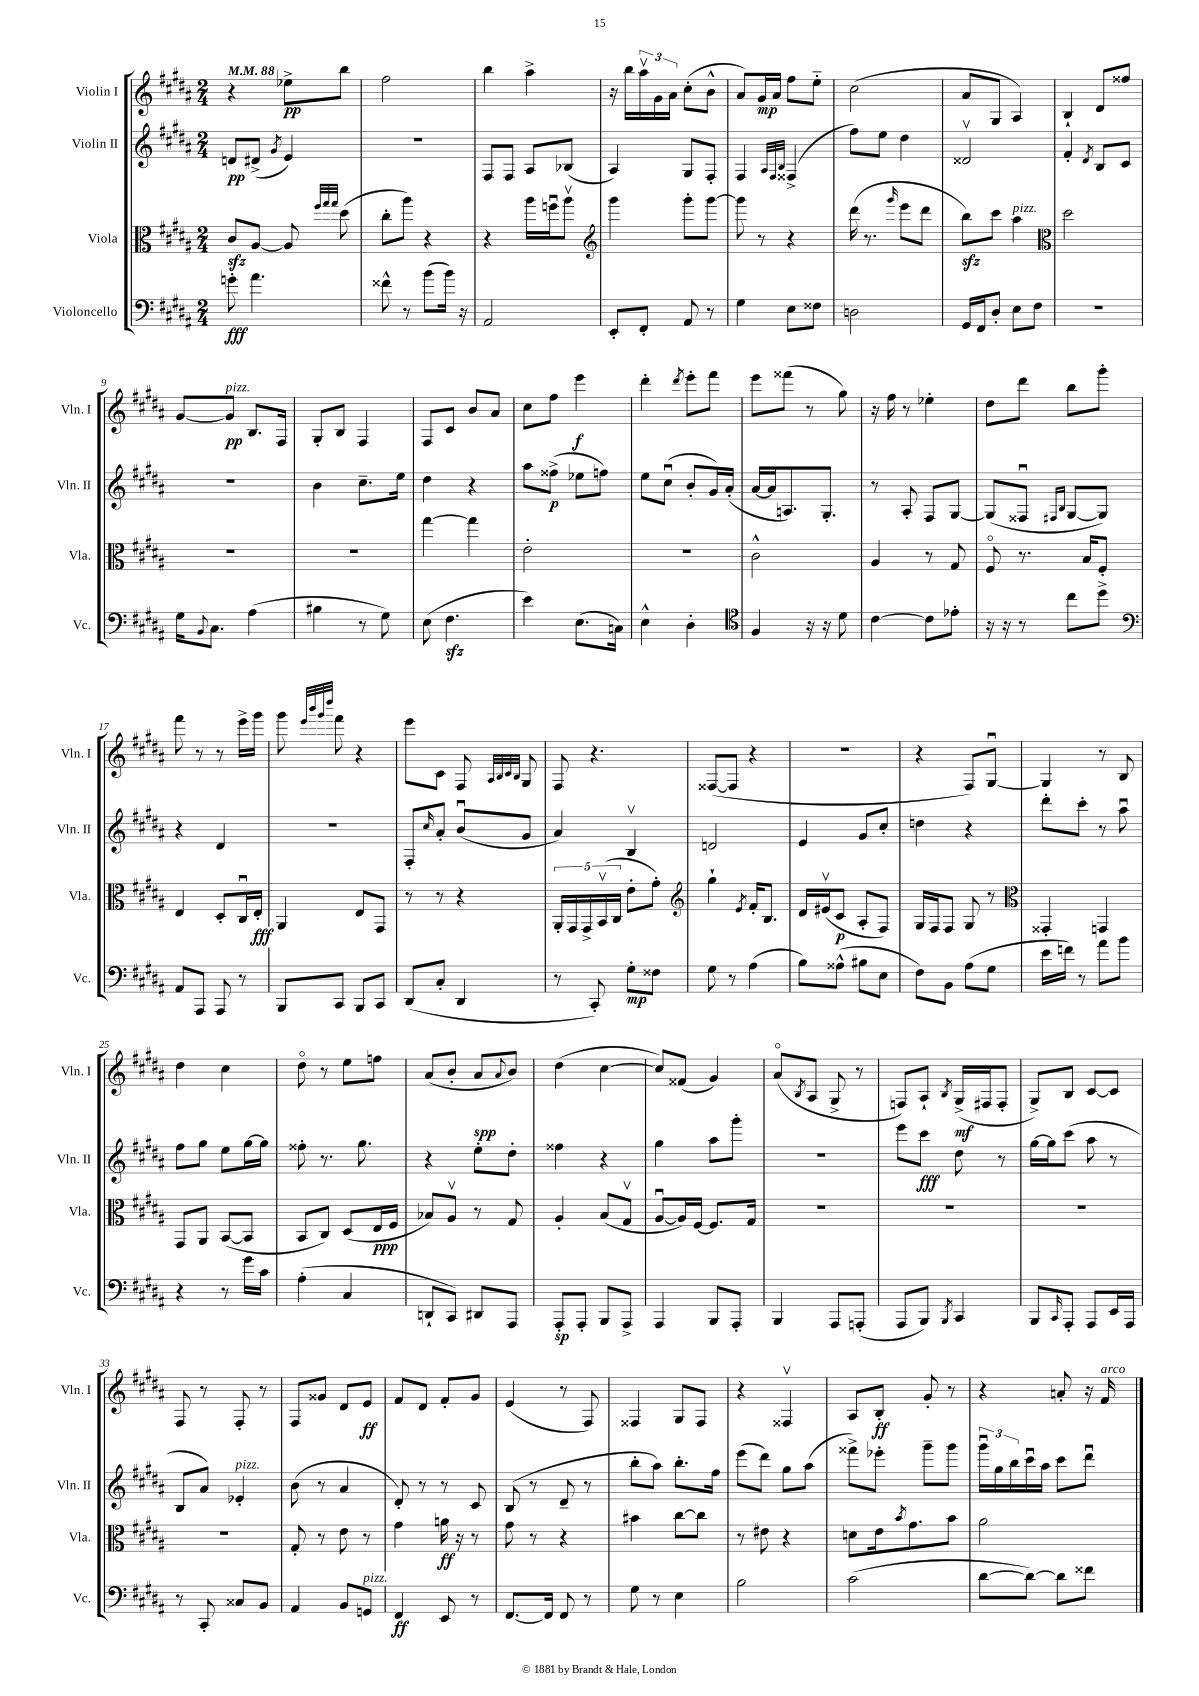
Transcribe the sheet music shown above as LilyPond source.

<<
\new StaffGroup <<
\new Staff = "s0" \with { instrumentName = "Violin I" shortInstrumentName = "Vln. I" } {
    \clef treble \key b \major \numericTimeSignature \time 2/4 \tempo 4 = 88
    r4 ees''8->\pp b''8 |
    fis''2 |
    b''4 ais''4-> |
    r16 b''16 \tuplet 3/2 { ais''16\upbow gis'16 ais'16 } cis''8-.( b'8-^ |
    ais'8) gis'16\mp ais'16 fis''8 e''8-_ |
    cis''2( |
    ais'8 gis8 ais4) |
    b4-! dis'8 fisis''8 |
    gis'8~ gis'8\pp^\markup { \italic "pizz." } b8. fis16 |
    gis8-. b8 fis4 |
    fis8 cis'8 b'8 ais'8 |
    cis''8 fis''8 e'''4\f |
    dis'''4-. \acciaccatura { dis'''8 } e'''8-. fis'''8 |
    e'''8 fisis'''8( r8 gis''8) |
    r16 fis''16 r8 ees''4-. |
    dis''8 dis'''8 b''8 gis'''8-. |
    fis'''8 r8 r8 e'''16-> gis'''16 |
    gis'''8 \grace { e'''32 b'''32 gis'''32 dis''''32 } fis'''8 r4 |
    e'''8 cis'8 fis8 \grace { ais32 b32 cis'32 b32 } gis8 |
    fis8 r4. |
    fisis8~( fisis8 r4 |
    R2 |
    r4 fis8) gis8~\downbow |
    gis4 r8 b8 |
    dis''4 cis''4 |
    dis''8\flageolet r8 e''8 f''8 |
    ais'8( b'8-. ais'8\spp \appoggiatura { ais'8 } b'8) |
    dis''4( cis''4~ |
    cis''8) fisis'8( gis'4) |
    ais'8\flageolet( \acciaccatura { b8 } ais8 gis8-> r8 |
    f8) ais8-! \acciaccatura { b8 } gis16->\mf( fis16 fis8-. |
    gis8->) b8 cis'8~ cis'8 |
    fis8 r8 fis8-. r8 |
    fis8 gisis'8 dis'8 e'8\ff |
    fis'8 dis'8 fis'8-. gis'8 |
    e'4( r8 fis8) |
    fisis4 gis8 fisis8 |
    r4 fisis4\upbow |
    ais8 b8-.\ff gis'8-. r8 |
    r4 a'8-. r16 fis'16^\markup { \italic "arco" } \bar "|." |
}
\new Staff = "s1" \with { instrumentName = "Violin II" shortInstrumentName = "Vln. II" } {
    \clef treble \key b \major \numericTimeSignature \time 2/4
    d'8\pp dis'8->( \acciaccatura { gis'8 } e'4) |
    r2 |
    fis8 fis8 ais8 bes8( |
    ais4) gis8 fis8-. |
    fis4 \grace { ais32 fis32 b32 } fisis4->( |
    fis''8) e''8 dis''4 |
    disis'2\upbow |
    fis'4-. \acciaccatura { dis'8 } b8 cis'8 |
    R2 |
    b'4 cis''8.-- e''16 |
    dis''4 r4 |
    ais''8 fisis''8->\p( ees''8 f''8) |
    e''8 cis''8\downbow( b'8-. gis'16) ais'16-.( |
    ais'16~ ais'16 a8.) gis8.-. |
    r8 ais8-. fis8 gis8~ |
    gis8( fisis8\downbow \grace { fis16 b16 } gis8~ gis8) |
    r4 dis'4 |
    R2 |
    fis8-. \grace { cis''16 } ais'8-. b'8\downbow( gis'8 |
    ais'4) b4\upbow |
    d'2 |
    e'4 gis'8 cis''8-. |
    d''4 r4 |
    dis'''8-. cis'''8-. r8 ais''8\downbow |
    fis''8 gis''8 e''8 gis''16~ gis''16 |
    fisis''8-. r8. gis''8. |
    r4 e''8-. dis''8-. |
    fisis''4 r4 |
    gis''4 ais''8 gis'''8-. |
    R2 |
    e'''8 cis'''8\fff dis''8 r8 |
    gis''16~ gis''16 cis'''8( ais''8 r8 |
    b8 ais'8) ees'4-.^\markup { \italic "pizz." } |
    b'8( r8 ais'4 |
    dis'8-.) r8 r8 cis'8 |
    b8( r8 dis'8-- r8 |
    b''8-. ais''8) b''8.-. fis''16 |
    e'''8( dis'''8) gis''8 ais''8( |
    fisis'''8->) ees'''8-. gis'''8-- gis'''8 |
    \tuplet 3/2 { gis'''16\downbow gis''16 b''16 } cis'''16\downbow ais''16 cis'''8 dis'''8\downbow \bar "|." |
}
\new Staff = "s2" \with { instrumentName = "Viola" shortInstrumentName = "Vla." } {
    \clef alto \key b \major \numericTimeSignature \time 2/4
    cis'8\sfz ais8~ ais8 \grace { fis''32 gis''32 gis''32 } dis''8( |
    cis''8-. ais''8) r4 |
    r4 ais''16 f''16\downbow ais''8\upbow |
    \clef treble gis'''4 gis'''8-. gis'''8~ |
    gis'''8 r8 r4 |
    dis'''16( r8. \grace { gis'''16 } e'''8 dis'''8 |
    b''8\sfz) cis'''8 ais''4^\markup { \italic "pizz." } |
    \clef alto dis''2 |
    R2 |
    R2 |
    gis''4~ gis''4 |
    e'2-. |
    r2 |
    cis'2-^ |
    ais4 r8 gis8 |
    fis8\flageolet r8. b16 fis8-. |
    e4 dis8-. cis16\downbow e16-.\fff |
    ais,4 e8 gis,8 |
    r8 r8 r4 |
    \tuplet 5/4 { ais,16-. gis,16 gis,16-> b,16\upbow( cis16 } e'8-. gis'8-.) |
    \clef treble gis''4-! \acciaccatura { e'8 } fis'16-. b8. |
    dis'16 eis'16\upbow( cis'8\p ais8-. fis8) |
    gis16 fis16 fis8 gis8 r8 |
    \clef alto gisis,4-. g,4 |
    gis,8 ais,8 b,8~( b,8 |
    b,8 cis8) dis8( e16\ppp fis16 |
    bes8) ais8\upbow r8 gis8 |
    ais4-. b8( gis8\upbow |
    ais8~\downbow ais16) fis16~ fis8. gis16 |
    R2 |
    R2 |
    R2 |
    R2 |
    gis8-. r8 e'8 r8 |
    gis'4 a'16\ff r16 r8 |
    gis'8 r8 r4 |
    bis'4 cis''8~ cis''8 |
    r8 eis'8 r4 |
    d'8 e'16 \acciaccatura { b'8 } gis'8. b'8 |
    ais'2 \bar "|." |
}
\new Staff = "s3" \with { instrumentName = "Violoncello" shortInstrumentName = "Vc." } {
    \clef bass \key b \major \numericTimeSignature \time 2/4
    g'8-.\fff ais'4. |
    fisis'8-^ r8 b'8( b'16) r16 |
    ais,2 |
    e,8-. fis,8-. ais,8 r8 |
    gis4 e8 fisis8 |
    d2 |
    gis,16 fis,16 dis8-. e8 fis8 |
    r2 |
    gis16 \appoggiatura { b,8 } cis8. ais4( |
    bis4 r8 gis8) |
    e8( fis4.\sfz |
    e'4) e8.( c16) |
    e4-^ dis4-. |
    \clef tenor fis4 r16 r16 dis'8 |
    cis'4~ cis'8 ees'8-. |
    r16 r16 r8 cis''8 dis''8-> |
    \clef bass ais,8 ais,,8 ais,,8 r8 |
    b,,8 cis,8 b,,8 cis,8 |
    dis,8( cis8-. dis,4 |
    r8 cis,8-.) gis8-.\mp fisis8 |
    gis8 r8 ais4( |
    b8) aisis8-^( bis8 e8 |
    fis8) b,8 ais8( gis8 |
    e'16 f'16) r8 ais'8 b'8 |
    r4 r8 gis'16 cis'16 |
    ais4-.( cis4 |
    d,8-! cis,8) dis,8 ais,,8 |
    ais,,8-.\sp ais,,8-. b,,8 ais,,8-> |
    ais,,4 b,,8 ais,,8-. |
    b,,4 ais,,8 a,,8-.( |
    ais,,8 b,,8) \acciaccatura { b,,8 } cis,4 |
    b,,8 \grace { cis,16 } ais,,8-. ais,,8 e,16 ais,,16 |
    r8 cis,8-. cisis8 b,8 |
    ais,4 b,8 g,8^\markup { \italic "pizz." } |
    fis,4\ff e,8 r8 |
    fis,8.~ fis,16 fis,8 r8 |
    gis8 r8 e4 |
    b2 |
    cis'2( |
    dis'8~ dis'8~) dis'8 fisis'8 \bar "|." |
}
>>
>>
